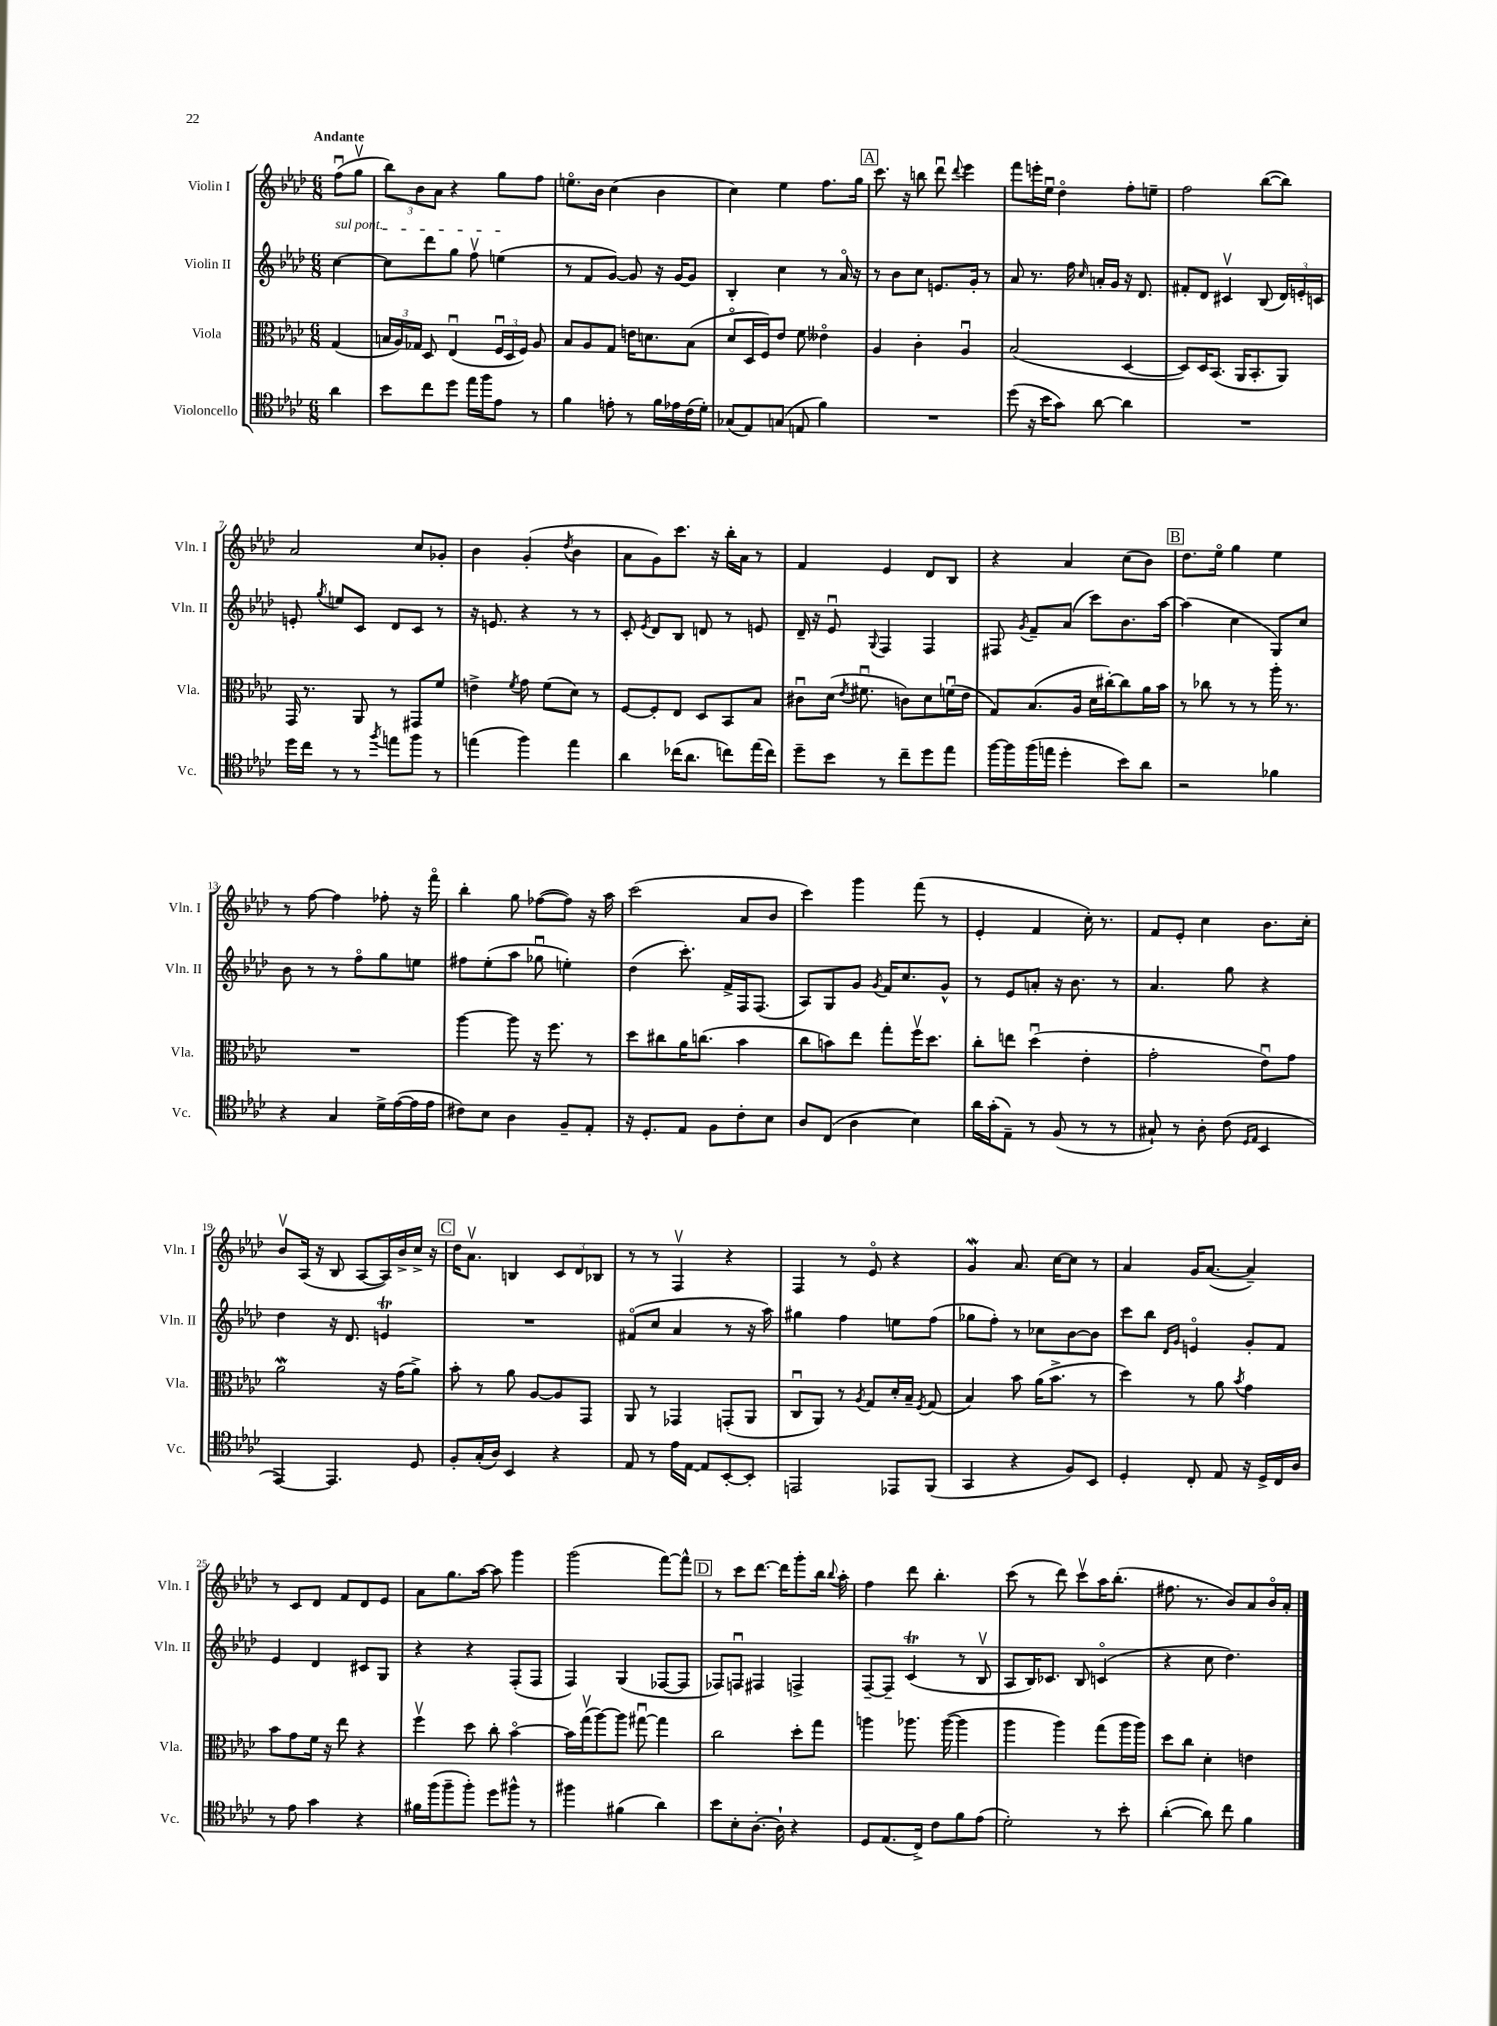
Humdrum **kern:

**kern	**kern	**kern	**kern
*staff4	*staff3	*staff2	*staff1
*clefC4	*clefC3	*clefG2	*clefG2
*k[b-e-a-d-]	*k[b-e-a-d-]	*k[b-e-a-d-]	*k[b-e-a-d-]
*M6/8	*M6/8	*M6/8	*M6/8
4a-	(4G	[4cc	(8ffu
.	.	.	8ggv
=	=	=	=
8b-	24B	8cc]	12bb-)
.	24A-)	.	.
.	24G-	.	12b-
8cc	8D-	8ddd-	.
.	.	.	12a-
8dd-	(4E-u	8gg	4r
16ee-	.	8ffv	.
16ff	.	.	.
8e-	24Fu	(4ee	8gg
.	24D-	.	.
.	24F)	.	.
8r	8A-	.	8ff
=	=	=	=
4f	8B-	8r	8.eeo
.	8A-	8f	.
.	.	.	16b-
8e'	8G	[8g)	(4cc
8r	16e	8g]	.
.	8.d	.	.
16f	.	16r	4b-
16e-	.	[16g	.
(16c	(8B-	8g]	.
16d-')	.	.	.
=	=	=	=
(8G-	8d-o	4B-'	4cc)
8E-)	16D-	.	.
.	16F)	.	.
(8G	8e-	4cc	4ee-
8E	8f	.	.
4f)	4e--o	8r	8.ff
.	.	16a-o	.
.	.	16r	16gg
=	=	=	=
2.r	4A-	8r	8.ccc
.	.	8b-	.
.	.	.	16r
.	4c'	8cc	8bb
.	.	8.e	8ddd-u
.	.	.	8qqddd-
.	4A-u	.	4eee-
.	.	16g'	.
.	.	8r	.
=	=	=	=
(8dd-	(2B-	8a-	8fff
16r	.	8.r	16eee'
16b-	.	.	16ee-u
8g)	.	.	4dd-o
.	.	16ff	.
.	.	16qqcc	.
[8a-	.	16a'	.
.	.	16g	.
4a-]	[4D-	16r	8ff'
.	.	8.d-	.
.	.	.	8ee~
=	=	=	=
2.r	8D-])	8f#'	2ff
.	16D-	8d-	.
.	(8.BB-	.	.
.	.	4c#v	.
.	16AA-	.	.
.	8.BB-'	.	.
.	.	(8B-	([8bb-
.	8AA-)	24d-)	8bb-])
.	.	24e'	.
.	.	24c	.
=	=	=	=
16dd-	16GG	8e'	2a-
16cc	8.r	.	.
.	.	8qgg	.
8r	.	8ee	.
8r	8AA-	8c	.
8qff	.	.	.
8ee	8r	8d-	.
8ff	8GG#	8c	8cc
8r	8f	8r	8g-'
=	=	=	=
(4ee	4e^	16r	4b-
.	.	8.e	.
.	8qf	.	.
4ff)	8g	4r	(4g'
.	(8f	.	.
.	.	.	8qdd-
4ee	8d-)	8r	4b-
.	8r	8r	.
=	=	=	=
4a-	[8F	8c'	8a-
.	.	8qe-	.
.	8F']	8d-	8g)
(16cc-	8E-	8B-	8.ccc
8.a-	.	.	.
.	8D-	8d	.
.	.	.	16r
8cc)	8BB-	8r	16bb-'
.	.	.	16a-
(16ee-	8B-	8e	8r
16cc)	.	.	.
=	=	=	=
8dd-~	8c#u	16d-~	4f
.	.	16r	.
8b-	(16d-	8e-u	.
.	8qe-	.	.
.	8.f#u	.	.
.	.	8qqG	.
8r	.	4F	4e-
8cc~	8c)	.	.
8dd-	8d-	4F	8d-
8ee-	(16fu	.	8B-
.	16e-	.	.
=	=	=	=
[16ff	8G)	8F#	4r
16ff]	.	.	.
.	.	8qg	.
(16ff	(8.B-	8f~	.
16ee	.	.	.
4dd-'	.	(8a-	4a-
.	16A-	.	.
.	16d-	8ccc)	.
.	[16cc#')	.	.
8b-)	8cc#]	8.b-	(8cc
8a-	16a-	.	8b-)
.	16b-	[16aa-	.
=	=	=	=
2r	8r	(4aa-]	8.dd-
.	8cc-	.	.
.	.	.	16ee-o
.	8r	4cc	4gg
.	8r	.	.
4f-	16aa-'	8G)	4ee-
.	8.r	.	.
.	.	8cc	.
=	=	=	=
4r	2.r	8b-	8r
.	.	8r	[8ff
4G	.	8r	4ff]
.	.	8ffo	.
16d-^	.	8gg	8ff-'
([16e-	.	.	.
16e-]	.	8ee	16r
16e-	.	.	16fffo
=	=	=	=
8c#)	[4aa-	8ff#	4bb-'
8B-	.	(8ee-'	.
4A-	8aa-]	8aa-	8gg
.	16r	8gg-u	([8ff-
.	8.ff	.	.
8F~	.	4ee')	8ff-])
8E-'	8r	.	16r
.	.	.	16aa-
=	=	=	=
16r	8dd-	(4dd-	(2ccc
8.D-'	.	.	.
.	8cc#	.	.
8E-	16a-	8.ccc')	.
.	(8.cc	.	.
8F	.	.	.
.	.	16f^	.
8c'	4b-	16F	8a-
.	.	(8.F	.
8B-	.	.	8b-
=	=	=	=
8A-	8cc	8A-)	4ccc)
(8C	8b)	8G	.
4A-	8ee-	8g	4ggg
.	.	8qg	.
.	8gg'	16f	.
.	.	8.cc	.
4B-)	16ffv	.	(8fff
.	8.dd-	.	.
.	.	8g^^	8r
=	=	=	=
16a-	8cc'	8r	4e-'
(16g'	.	.	.
8E-~)	8ee	8e-	.
8r	(4dd-u	8a'	4f
(8F	.	16r	.
.	.	8.b-	.
8r	4e-'	.	16cc')
.	.	.	8.r
8r	.	8r	.
=	=	=	=
8G#`)	2g'	4.a-	8f
8r	.	.	8e-'
8A-'	.	.	4cc
(8c	.	8gg	.
16qqD-	.	.	.
16qqE-	.	.	.
4BB-	8e-u)	4r	8.b-
.	8g	.	.
.	.	.	16cc'
=	=	=	=
[4EE-)	2a-	4dd-	8b-v
.	.	.	(16A-
.	.	.	16r
4.EE-]	.	16r	8B-
.	.	8.d-	.
.	.	.	[8A-
.	16r	4e	16A-])
.	(16g	.	16b-^
8D-	8a-^)	.	16cc^
.	.	.	16r
=	=	=	=
8F'	8b-'	2.r	16dd-
.	.	.	8.a-v
(16G'	8r	.	.
16A-)	.	.	.
4BB-	8a-	.	4B
.	[8A-	.	.
4r	8A-]	.	12c
.	.	.	12d-
.	8GG	.	.
.	.	.	12B-
=	=	=	=
8E-	8AA-	(8f#o	8r
8r	8r	8cc	8r
16e-	4GG-	4a-	4Fv
[16E-	.	.	.
8E-]	.	.	.
[8BB-'	(8GG'	8r	4r
8BB-']	8AA-	16r	.
.	.	16aa-)	.
=	=	=	=
2EE	8Cu	4gg#	4F
.	8AA-)	.	.
.	8r	4ff	8r
.	8qA-	.	.
.	8G	.	8e-o
8EE-	16d-'	8ee	4r
.	16B-~	.	.
.	8qF	.	.
(8FF	(8G	(8ff	.
=	=	=	=
4GG	4B-)	8gg-	4g
.	.	8ff')	.
4r	8b-	8r	8.a-
.	(16a-	8cc-	.
.	8.b-^	.	[16cc
8F)	.	[8b-	8cc]
8BB-	8r	8b-]	8r
=	=	=	=
4D-'	4dd-)	8ccc	4a-
.	.	8bb-	.
.	.	16qqd-	.
.	.	16qqg	.
8C'	8r	4eo	16g
.	.	.	([8.a-
8E-	8a-	.	.
.	8qb-	.	.
16r	4g	8g'	4a-~])
16D-^	.	.	.
16C	.	8f	.
16A-	.	.	.
=	=	=	=
8r	8b-	4e-	8r
8e-	8g	.	8c
4g	16f	4d-	8d-
.	16r	.	.
.	8ee-	.	8f
4r	4r	8c#	8d-
.	.	8G	8e-
=	=	=	=
16f#	4ffv	4r	8a-
(16ff	.	.	.
8ff~	.	.	8.gg
8ff')	8dd-	4r	.
.	.	.	[16aa-
8dd-	8cc'	.	8aa-]
8ff#^^	[4b-o	(8F'	4ggg
8r	.	8F	.
=	=	=	=
4ff#	16b-]	4F)	(2ggg
.	(16ggv	.	.
.	[8aa-)	.	.
(4f#	8aa-]	(4G	.
.	[8gg#u	.	.
4a-)	4gg#]	[8F-	[8fff)
.	.	8F-]	8fff^^]
=	=	=	=
8b-	2cc	8F-)	8r
8B-'	.	8Fu	8ccc
[8.A-'	.	4F#	[8.ddd-
16A-`]	.	.	16ddd-]
4r	8dd-'	4F^	8ggg'
.	8gg	.	16bb-
.	.	.	8qqbb-
.	.	.	16aa-'
=	=	=	=
8D-	4aa	[8F~	4ff
(8.E-	.	8F~]	.
.	8.aa-	(4c	8ddd-
16C^)	.	.	.
8c	.	.	4.bb-'
.	([16aa-	.	.
8f	4aa-]	8r	.
(8e-	.	8B-v	.
=	=	=	=
2d-')	4aa-	8A-	(8ccc
.	.	16B-)	8r
.	.	8.c-	.
.	4aa-)	.	8ddd-)
.	.	8B-	8cccv
8r	(8gg	(4co	16aa-
.	.	.	(8.bb-'
8b-'	16aa-	.	.
.	16aa-)	.	.
=	=	=	=
([4a-'	8dd-	4r	8.ff#
.	8cc	.	.
.	.	.	8.r
8a-])	4d-'	8cc	.
8cc	.	4.dd-)	8b-)
4f	4e	.	8a-
.	.	.	16b-o
.	.	.	16a-'
==	==	==	==
*-	*-	*-	*-
